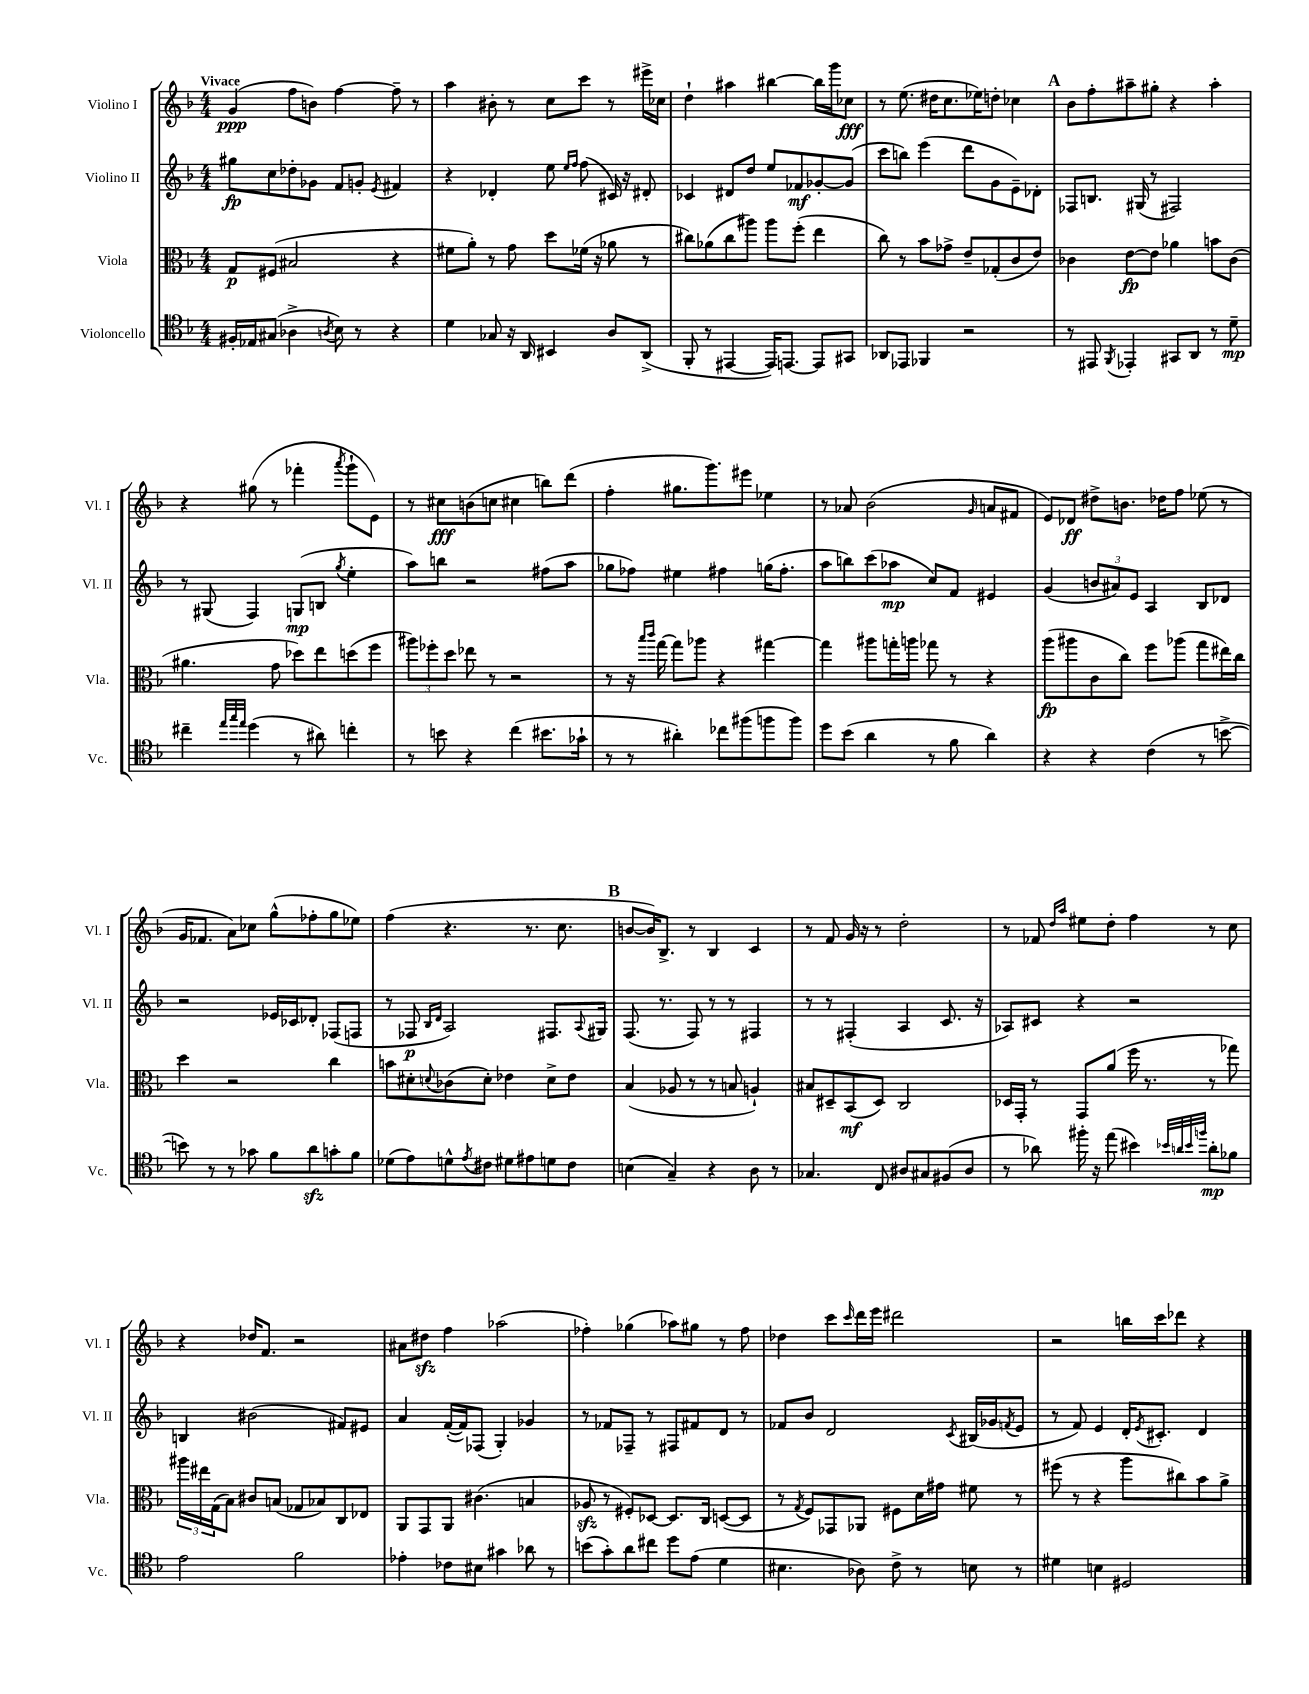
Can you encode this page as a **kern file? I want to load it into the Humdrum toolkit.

**kern	**dynam	**kern	**dynam	**kern	**dynam	**kern	**dynam
*part4	*part4	*part3	*part3	*part2	*part2	*part1	*part1
*staff4	*staff4	*staff3	*staff3	*staff2	*staff2	*staff1	*staff1
*I"Violoncello	*	*I"Viola	*	*I"Violino II	*	*I"Violino I	*
*I'Vc.	*	*I'Vla.	*	*I'Vl. II	*	*I'Vl. I	*
*clefC4	*	*clefC3	*	*clefG2	*	*clefG2	*
*k[b-]	*	*k[b-]	*	*k[b-]	*	*k[b-]	*
*M4/4	*	*M4/4	*	*M4/4	*	*M4/4	*
=1	=1	=1	=1	=1	=1	=1	=1
!	!	!	!	!	!	!LO:TX:a:B:t=Vivace	!
16F#X'/LL	.	8G/L	p	8gg#X\L	fp	(4g/	ppp
16E-X/J	.	.	.	.	.	.	.
(8G#X/J	.	(8F#X/J	.	8cc\	.	.	.
4A-X^\	.	2B#X/	.	8dd-X'\	.	8ff\L	.
.	.	.	.	8g-X\J	.	8bn\J)	.
8qAn/	.	.	.	.	.	.	.
8B-\)	.	.	.	8f/L	.	[4ff\	.
8r	.	.	.	8gn'/J	.	.	.
.	.	.	.	8qe/	.	.	.
4r	.	4r	.	4f#X/	.	8ff~\]	.
.	.	.	.	.	.	8r	.
=2	=2	=2	=2	=2	=2	=2	=2
4d\	.	8f#X\L	.	4r	.	4aa\	.
.	.	8a'\J)	.	.	.	.	.
8G-X/	.	8r	.	4d-X'/	.	8b#X'\	.
16r	.	8g\	.	.	.	8r	.
16AA/	.	.	.	.	.	.	.
4BB#X/	.	8dd\L	.	8ee\	.	8cc\L	.
.	.	.	.	16qqee/LL	.	.	.
.	.	.	.	16qqff/JJ	.	.	.
.	.	(16f-X\Jk	.	(8ff\	.	8ccc\J	.
.	.	16r	.	.	.	.	.
8A/L	.	8a-X\	.	16c#X/)	.	8r	.
.	.	.	.	16r	.	.	.
(8AA^/J	.	8r	.	8d#X'/	.	16eee#X^\LL	.
.	.	.	.	.	.	16cc-X\JJ	.
=3	=3	=3	=3	=3	=3	=3	=3
8FF'/	.	8cc#X\L)	.	4c-X/	.	4dd`\	.
8r	.	(8a-X\	.	.	.	.	.
[4EE#X/	.	8cc#\	.	8d#X/L	.	4aa#X\	.
.	.	8aa#X\J)	.	8dd/J	.	.	.
16EE#/KL])	.	8aa#\L	.	8ee/L	.	[4bb#X\	.
[8.EEn/J	.	.	.	.	.	.	.
.	.	(8ff'\J	.	8f-X/	mf	.	.
8EE/L]	.	4ee\	.	[8g-X'/	.	16bb#\LL]	.
.	.	.	.	.	.	16ggg\J	.
8GG#X/J	.	.	.	(8g-/J]	.	8cc-X\J	fff
=4	=4	=4	=4	=4	=4	=4	=4
8AA-X/L	.	8cc\)	.	8ccc\L	.	8r	.
8EE-X/J	.	8r	.	8bbn\J)	.	(8.ee\	.
4FF-X/	.	8b-\L	.	(4eee\	.	.	.
.	.	.	.	.	.	16dd#X\KL	.
.	.	8g-X^\J	.	.	.	8.cc\	.
2r	.	8e~/L	.	8ddd\L	.	.	.
.	.	.	.	.	.	16ee-X\K)	.
.	.	(8G-X'/	.	8g\	.	8ddn'\J	.
.	.	8c/	.	8e~\)	.	4cc-X\	.
.	.	8e/J)	.	8d-X'\J	.	.	.
!!LO:REH:place=s1:t=A
=5	=5	=5	=5	=5	=5	=5	=5
8r	.	4c-X\	.	8F-X/L	.	8b-\L	.
8EE#X/	.	.	.	8.Bn/J	.	8ff'\	.
8qFF/	.	.	.	.	.	.	.
4EE-X'/	.	[8e\L	fp	.	.	8aa#X~\	.
.	.	.	.	(16G#X/	.	.	.
.	.	8e\J]	.	8r	.	8gg#X'\J	.
8GG#X/L	.	4a-X\	.	2F#X/)	.	4r	.
8AA/J	.	.	.	.	.	.	.
8r	.	8bn\L	.	.	.	4aa#'\	.
8d~\	mp	(8c-\J	.	.	.	.	.
!!LO:LB:g=z
=6	=6	=6	=6	=6	=6	=6	=6
4cc#X~\	.	4.a#X\	.	8r	.	4r	.
.	.	.	.	(8G#X/	.	.	.
32qqee/LLL	.	.	.	.	.	.	.
32qqgg/	.	.	.	.	.	.	.
32qqee/JJJ	.	.	.	.	.	.	.
(4dd\	.	.	.	4F/)	.	(8gg#X\	.
.	.	8g\	.	.	.	8r	.
8r	.	8dd-X\L)	.	(8Gn/L	mp	4fff-X'\	.
8a#X\)	.	8ee\	.	8Bn/J	.	.	.
.	.	.	.	8qgg/	.	8qaaa/	.
4ccn'\	.	(8ddn\	.	4ee'\	.	8ggg`\L	.
.	.	8ff\J	.	.	.	8e\J)	.
=7	=7	=7	=7	=7	=7	=7	=7
8r	.	12aa#X\L)	.	8aa\L)	.	8r	.
.	.	12ff-X'\	.	.	.	.	.
8bn\	.	.	.	8bbn\J	.	8cc#X\L	fff
.	.	12dd\J	.	.	.	.	.
4r	.	8ee-X\	.	2r	.	(8bn\	.
.	.	8r	.	.	.	8ccn\J	.
(4cc\	.	2r	.	.	.	4cc#X\	.
8.b#X\L	.	.	.	(8ff#X\L	.	8bbn\L)	.
.	.	.	.	8aa\J	.	(8ddd\J	.
16g-X`\Jk	.	.	.	.	.	.	.
=8	=8	=8	=8	=8	=8	=8	=8
8r	.	8r	.	8gg-X\L	.	4ff'\	.
8r	.	16r	.	8ff-X\J)	.	.	.
.	.	16qqbb-/LL	.	.	.	.	.
.	.	16qqccc/JJ	.	.	.	.	.
.	.	[16gg\	.	.	.	.	.
4a#X'\)	.	8gg\L]	.	4ee#X\	.	8.gg#X\L	.
.	.	8aa-X\J	.	.	.	.	.
.	.	.	.	.	.	8.ggg\)	.
8cc-X\L	.	4r	.	4ff#X\	.	.	.
(8ff#X\	.	.	.	.	.	8eee#X\J	.
8ffn\	.	[4gg#X\	.	(16ggn\KL	.	4ee-X\	.
.	.	.	.	8.ff#'\J	.	.	.
8ff\J)	.	.	.	.	.	.	.
=9	=9	=9	=9	=9	=9	=9	=9
8dd\L	.	4gg#\]	.	8aa\L	.	8r	.
(8b-\J	.	.	.	8bbn\)	.	8a-X/	.
4a\	.	8aa#X\L	.	(8ccc\	.	(2b-\	.
.	.	16ggn'\L	.	8aa-X\J	mp	.	.
.	.	16aan\JJ	.	.	.	.	.
8r	.	8gg-X\	.	8cc/L)	.	.	.
8f\	.	8r	.	8f/J	.	.	.
.	.	.	.	.	.	16qqg/	.
4a\)	.	4r	.	4e#X/	.	8an/L	.
.	.	.	.	.	.	8f#X/J	.
=10	=10	=10	=10	=10	=10	=10	=10
4r	.	(8aa\L	fp	(4g/	.	8e/L)	.
.	.	8aa#X\	.	.	.	8d-X/J	ff
4r	.	8c\	.	12bn/L	.	8dd#X^\L	.
.	.	.	.	12a#X/)	.	.	.
.	.	8cc\J)	.	.	.	8.bn\J	.
.	.	.	.	12e/J	.	.	.
(4c\	.	8ff\L	.	4A/	.	.	.
.	.	.	.	.	.	16dd-X\KL	.
.	.	(8aa-X\J	.	.	.	8ff\J	.
8r	.	8gg\L	.	8B-/L	.	(8ee-X\	.
[8bn^\	.	16ee#X\L)	.	8d-X/J	.	8r	.
.	.	16cc\JJ	.	.	.	.	.
!!LO:LB:g=z
=11	=11	=11	=11	=11	=11	=11	=11
8bn\])	.	4dd\	.	2r	.	16g/KL	.
.	.	.	.	.	.	8.f-X/J	.
8r	.	.	.	.	.	.	.
8r	.	2r	.	.	.	8a\L)	.
8g-X\	.	.	.	.	.	8cc-X\J	.
8f\L	.	.	.	16e-X/LL	.	(8gg^^\L	.
.	.	.	.	16c-X/J	.	.	.
8azz\	.	.	.	8d-X'/J	.	8ff-X'\	.
8gn'\	.	4cc\	.	(8F-X/L	.	8gg\	.
8f\J	.	.	.	8Fn/J	.	8ee-X\J)	.
=12	=12	=12	=12	=12	=12	=12	=12
(8d-X\L	.	8bn\L	.	8r	.	(4ff\	.
8e\)	.	8d#X'\	.	8F-X/	p	.	.
.	.	.	.	16qqB-/LL	.	.	.
.	.	8qqdn/	.	16qqd/JJ	.	.	.
8dn^^\	.	(8c-X\	.	2A/)	.	4.r	.
8qe/	.	.	.	.	.	.	.
8c#X\J	.	8d'\J)	.	.	.	.	.
8d#X\L	.	4e-X\	.	.	.	.	.
8e#X\	.	.	.	.	.	8.r	.
8dn\	.	8d^\L	.	8.F#X/L	.	.	.
.	.	.	.	.	.	8.cc\	.
8c#\J	.	8e-\J	.	.	.	.	.
.	.	.	.	8qqA/	.	.	.
.	.	.	.	16G#X/Jk	.	.	.
!!LO:REH:place=s1:t=B
=13	=13	=13	=13	=13	=13	=13	=13
(4Bn\	.	(4B-/	.	(8.F/	.	[8bn/L	.
.	.	.	.	.	.	16b/K])	.
.	.	.	.	8.r	.	8.B-^/J	.
4G~/)	.	8A-X/	.	.	.	.	.
.	.	8r	.	8F/)	.	8r	.
4r	.	8r	.	8r	.	4B-/	.
.	.	8Bn/	.	8r	.	.	.
8A\	.	4An`/)	.	4F#X/	.	4c/	.
8r	.	.	.	.	.	.	.
=14	=14	=14	=14	=14	=14	=14	=14
4.G-X/	.	8B#X/L	.	8r	.	8r	.
.	.	8D#X~/	.	8r	.	8f/	.
.	.	(8BB-/	mf	(4F#X'/	.	16g/	.
.	.	.	.	.	.	16r	.
8C/	.	8D#/J)	.	.	.	8r	.
8A#X/L	.	2C/	.	4A/	.	2dd'\	.
8G#X/	.	.	.	.	.	.	.
(8F#X/	.	.	.	8.c/	.	.	.
8A#/J	.	.	.	.	.	.	.
.	.	.	.	16r	.	.	.
=15	=15	=15	=15	=15	=15	=15	=15
8r	.	16D-X/LL	.	8A-X/L)	.	8r	.
.	.	16GG'/JJ	.	.	.	.	.
8a-X\)	.	8r	.	8c#X/J	.	8f-X/	.
.	.	.	.	.	.	16qqdd/LL	.
.	.	.	.	.	.	16qqaa/JJ	.
16ff#X'\	.	8GG/L	.	4r	.	8ee#X\L	.
16r	.	.	.	.	.	.	.
(8ee\	.	(8a/J	.	.	.	8dd'\J	.
4b#X\)	.	16ff\	.	2r	.	4ff\	.
.	.	8.r	.	.	.	.	.
32qqb-X/LLL	.	.	.	.	.	.	.
32qqan/	.	.	.	.	.	.	.
32qqb-/	.	.	.	.	.	.	.
32qqffn/JJJ	.	.	.	.	.	.	.
8a'\L	mp	8r	.	.	.	8r	.
8f-X\J	.	8gg-X\)	.	.	.	8cc\	.
!!LO:LB:g=z
=16	=16	=16	=16	=16	=16	=16	=16
2e\	.	24aa#X\LL	.	4Bn/	.	4r	.
.	.	24ee#X\	.	.	.	.	.
.	.	(24G\J	.	.	.	.	.
.	.	8B-\J)	.	.	.	.	.
.	.	8c#X/L	.	(2b#X\	.	16dd-X/KL	.
.	.	.	.	.	.	8.f/J	.
.	.	(8Bn/J	.	.	.	.	.
2f\	.	8G-X/L	.	.	.	2r	.
.	.	8B-X/)	.	.	.	.	.
.	.	8C/	.	8f#X/L)	.	.	.
.	.	8E-X/J	.	8e#X/J	.	.	.
=17	=17	=17	=17	=17	=17	=17	=17
4e-X'\	.	8AA/L	.	4a/	.	8a#X\L	.
.	.	8GG/	.	.	.	8dd#Xzz\J	.
8c-X\L	.	8AA/J	.	([16f'/LL	.	4ff\	.
.	.	.	.	16f/J])	.	.	.
8B#X\J	.	(4.c#X\	.	(8F-X/J	.	.	.
4g#X\	.	.	.	4G'/)	.	(2aa-X\	.
8a-X\	.	4Bn/	.	4g-X/	.	.	.
8r	.	.	.	.	.	.	.
=18	=18	=18	=18	=18	=18	=18	=18
(8bn\L	.	8A-Xzz/	.	8r	.	4ff-X'\)	.
8g'\)	.	8r	.	8f-X/L	.	.	.
8a\	.	8F#X'/L)	.	8F-X~/J	.	(4gg-X\	.
8cc#X\J	.	[8D-X/J	.	8r	.	.	.
8dd\L	.	8.D-/L]	.	8F#X/L	.	8aa-X\L)	.
(8e\J	.	.	.	8f#X/	.	8gg#X\J	.
.	.	16C/Jk	.	.	.	.	.
4d\	.	([8Dn/L	.	8d/J	.	8r	.
.	.	8D/J]	.	8r	.	8ff-\	.
=19	=19	=19	=19	=19	=19	=19	=19
4.B#X\	.	8r	.	8f-X/L	.	4dd-X\	.
.	.	8qG/	.	.	.	.	.
.	.	8F/L)	.	8b-/J	.	.	.
.	.	8GG-X/	.	2d/	.	8ccc\L	.
.	.	.	.	.	.	16qqccc/	.
8A-X\)	.	8AA-X/J	.	.	.	16ddd\L	.
.	.	.	.	.	.	16eee\JJ	.
8c^\	.	8F#X\L	.	.	.	2ddd#X\	.
8r	.	16d\L	.	.	.	.	.
.	.	16g#X\JJ	.	.	.	.	.
.	.	.	.	8qc/	.	.	.
8Bn\	.	8f#X\	.	(16B#X/LL	.	.	.
.	.	.	.	16g-X/J	.	.	.
.	.	.	.	8qfn/	.	.	.
8r	.	8r	.	8e/J	.	.	.
=20	=20	=20	=20	=20	=20	=20	=20
4d#X\	.	(8ff#X\	.	8r	.	2r	.
.	.	8r	.	8f/)	.	.	.
4Bn\	.	4r	.	4e/	.	.	.
2D#X/	.	8aa\L	.	16d'/KL	.	16bbn\LL	.
.	.	.	.	8qe/	.	.	.
.	.	.	.	8.c#X'/J	.	16ccc\J	.
.	.	8cc#X\)	.	.	.	8ddd-X\J	.
.	.	8b-\	.	4d/	.	4r	.
.	.	8a^\J	.	.	.	.	.
==	==	==	==	==	==	==	==
*-	*-	*-	*-	*-	*-	*-	*-
